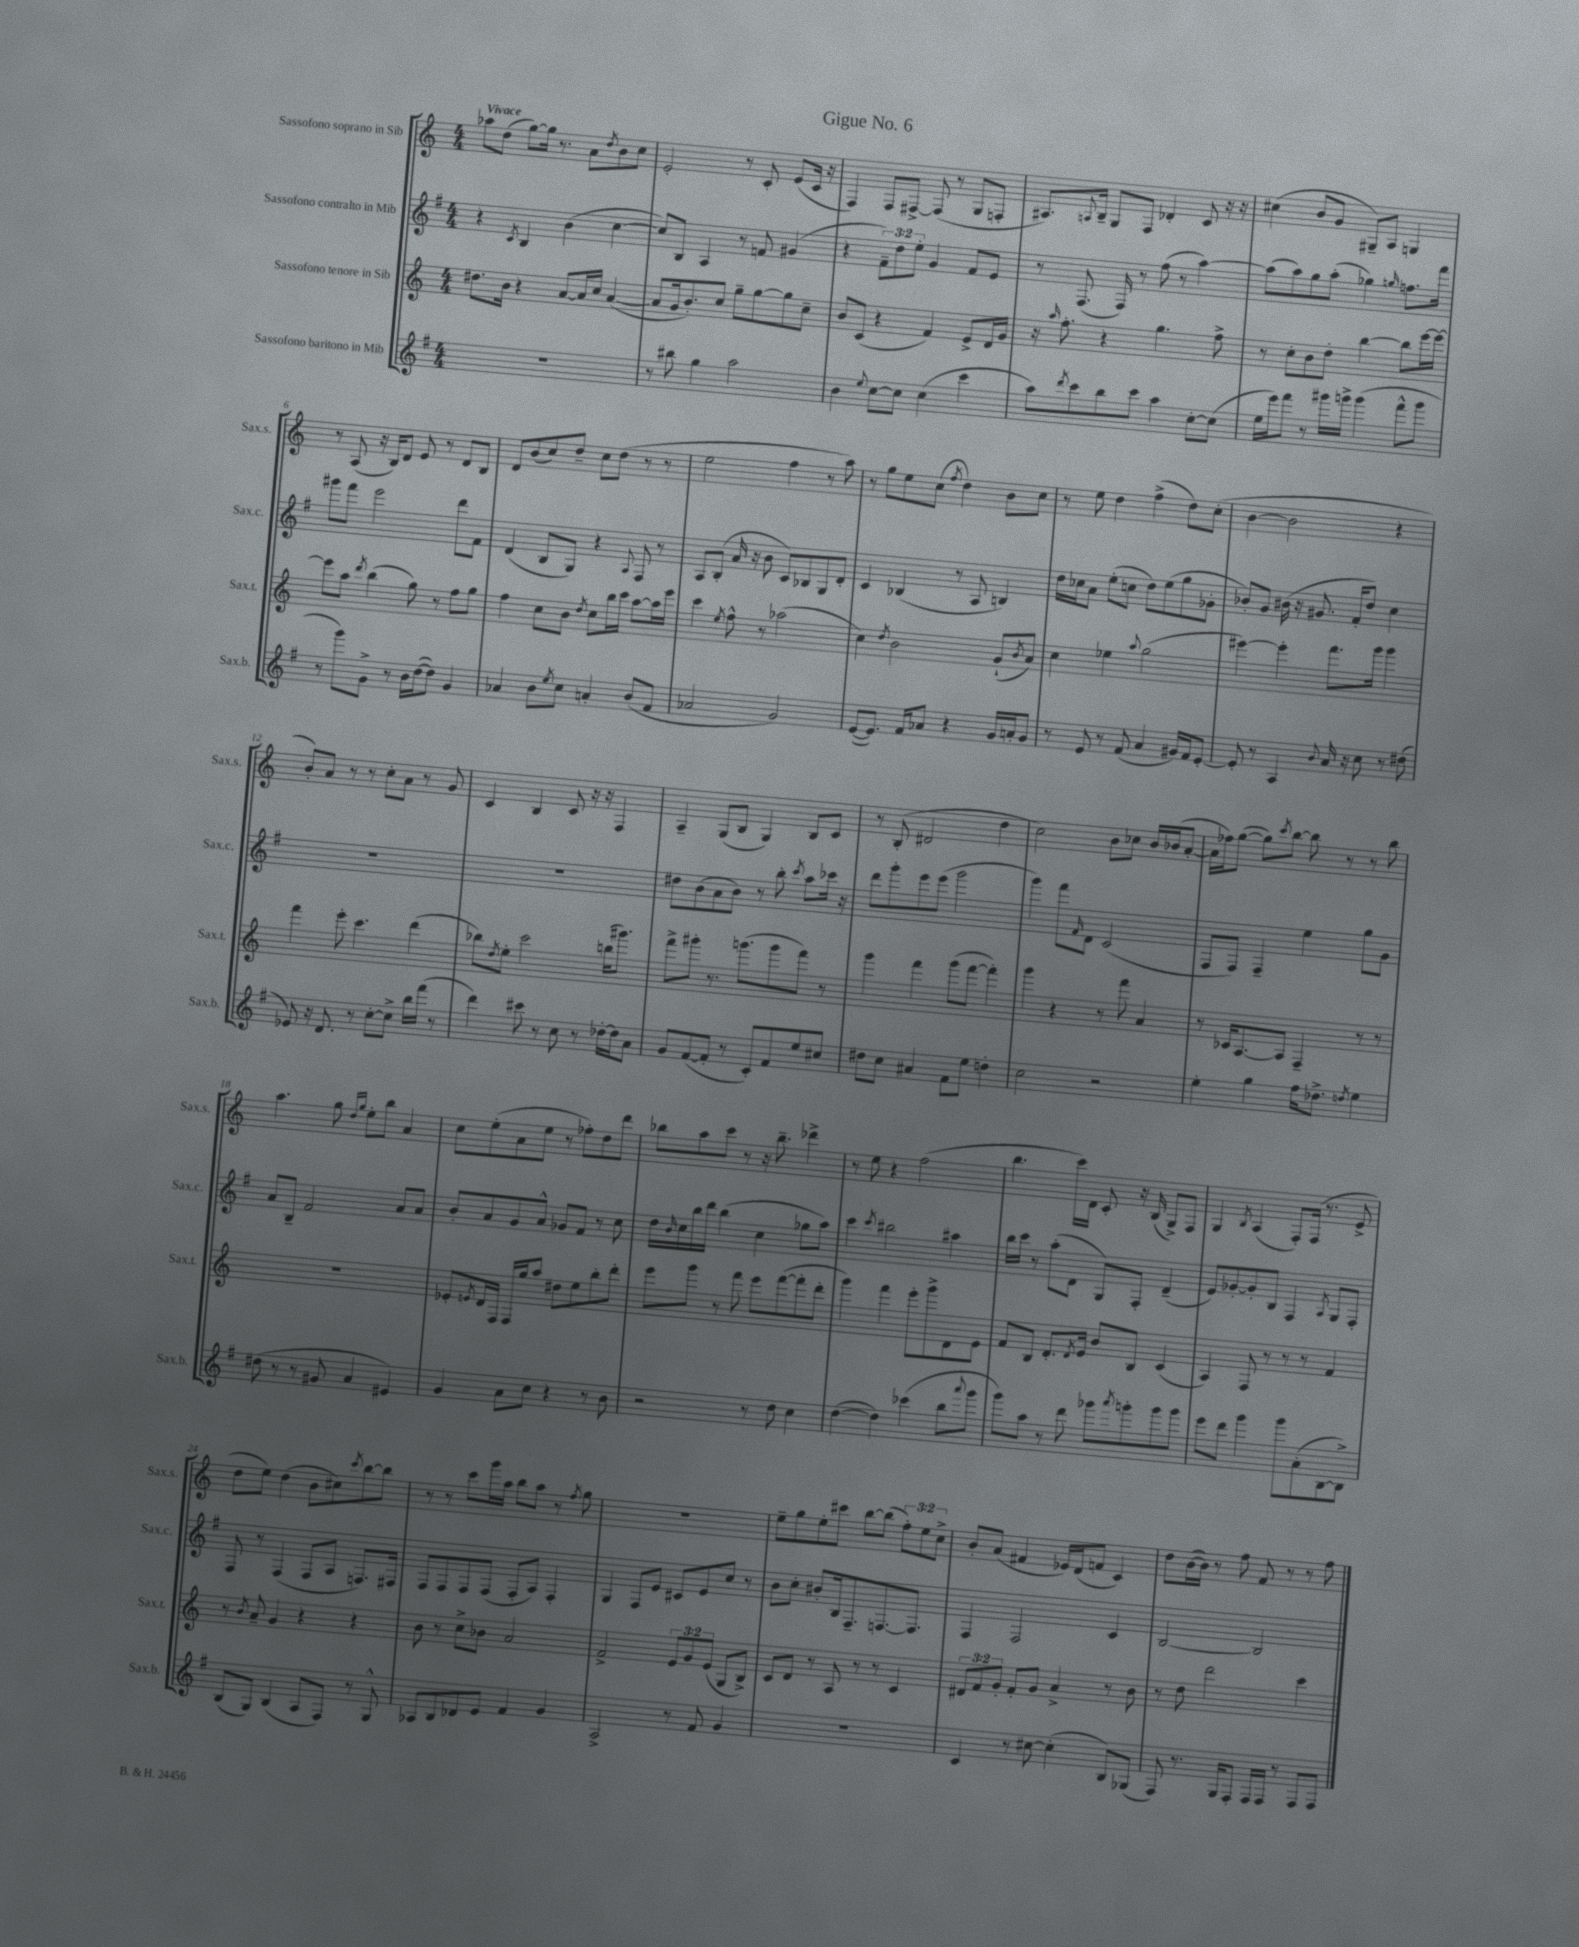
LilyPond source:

\header { title = "Gigue No. 6" }
<<
\new StaffGroup <<
\new Staff = "s0" \with { instrumentName = "Sassofono soprano in Sib" shortInstrumentName = "Sax.s." } {
    \clef treble \key c \major \numericTimeSignature \time 4/4 \override Staff.TupletNumber.text = #tuplet-number::calc-fraction-text \tempo "Vivace"
    aes''8 d''8( g''8~) g''16 r8. a'8 \acciaccatura { d''8 } b'8 c''8 |
    e'2-. r8 c'8-. e'8( c'16 r16 |
    f4) f8 fis8~-> fis8( r8 g8 f8-. |
    ais8.) \appoggiatura { a8 } b16-- g8 f8 des'4-. c'8 r16 r16 |
    cis''4( b'8 g'8 gis8--) a8 g4 |
    r8 a8( r16 b16) d'8 e'8 r8 d'8 b8 |
    d'8 b'8( c''8) d''8-- c''8 d''8( r8 r8 |
    e''2 f''4 r8 a''8) |
    r8 g''8 e''8 c''8( \acciaccatura { f''8 } d''4) b'8 c''8 |
    r8 e''8 d''4 f''4->( d''8) c''8-.( |
    b'4~ b'2 r4 |
    b'8-.) a'8 r8 r8 c''8-. a'8 r8 g'8 |
    c'4 b4 c'8 r16 r16 f4 |
    a4-- g8( b8 g4) b8 c'8 |
    r8 b8-.( dis'2 d''4 |
    c''2) b'8 ces''8 b'16 bes'16( a'8~-. |
    a'16 fes''16) g''8~( g''8) \acciaccatura { c'''8 } b''8~ b''8 r8 r8 b''8 |
    a''4. g''8 \grace { d''16 g''16 } e''8-. b''8 a'4 |
    c''8 e''8-.( a'8 e''8 r8 fes''8-.) d''8 d'''8 |
    bes''8 a''8 c'''8 r8 r16 bes''8.-- des'''4-> |
    r8 e''8 r4 f''2( |
    b''4. c'''16) d'16 c'8-. r16 b16( g8->) f8 |
    g4 \acciaccatura { b8 } a4( f8-.) f16( r8. e'8-> |
    d''8 e''8) d''4( b'8 cis''8) \acciaccatura { c'''8 } b''8~ b''8 |
    r8 r8 c'''8 g'''16 a''16 b''8 a''8 r8 \acciaccatura { f''8 } g''8 |
    R1 |
    e''8-- g''8 e''8-. cis'''8 b''8~ b''8( \tuplet 3/2 { f''8-.) e''8 c''8-> } |
    b'8-. a'8( fis'4 ees'16) d'16( f'8 c'4) |
    d''8 b'16~( b'16) r8 f''8 f'8 r8 r8 f''8 \bar "|." |
}
\new Staff = "s1" \with { instrumentName = "Sassofono contralto in Mib" shortInstrumentName = "Sax.c." } {
    \clef treble \key g \major \numericTimeSignature \time 4/4 \override Staff.TupletNumber.text = #tuplet-number::calc-fraction-text
    r4 \acciaccatura { c'8 } b4 b'4( c''4~ |
    c''8) b8 a4 r8 f'8 gis'4( |
    r4 \tuplet 3/2 { fis'8--) d''8 e''8-. } g'4 fis'8 e'8 |
    r8 fis8.( fis16) r8 fis''8( r8 a''4~) |
    a''8( a''8) g''8 a''8-.( ges''4) \grace { g''16 } f''8. fis'''16 |
    gis'''8 fis'''8 e'''2 d'''8 fis'8 |
    d'4( b8 g8) r4 \appoggiatura { a8 } fis8 r8 |
    a8 b8-.( a'16 r16 b'8 c'8) bes8 g8 d'8-. |
    c'4 bes4( r8 a8 b4) |
    d''16 ces''16 a'8 e''8-.( c''8 d''8) e''8( g''8 ges'8-. |
    bes'8-.) g'8 bis'16( r16 gis'8. fis'16-. d''8) c''4 |
    R1 |
    R1 |
    dis''8 b'8( a'8 b'8) r8 b''8-. \acciaccatura { c'''8 } a''8 ces'''16 r16 |
    d'''8 g'''8-. e'''8 e'''8( g'''2 |
    g'''4) fis'''8 \grace { fis'16 } d'8 c'2( |
    fis8 fis8) fis4-- e''4 g''8 g'8 |
    a'8 b8-- fis'2 a'8 a'8 |
    b'8-. a'8 g'8 a'8-^ ges'8 fis'8 r8 c''8 |
    d''16 \grace { b'16 } c''16 b''16 d'''16 b''4( c''4 ges''8 a''8) |
    c'''4 \acciaccatura { c'''8 } bis''2 ais''4 |
    b''16 c'''16 r8 a''8-.( d'8 g8) fis8-. d'4--( |
    e'8) ges'8~-. ges'8-. b8 fis4 \acciaccatura { a8 } g8 fis8-. |
    fis8 r8 fis4( fis8 a8 f8.) fis16 |
    fis8 fis8 fis8 fis8( fis8-. a8) fis4-. |
    g4 fis8 e'8 cis'8 e'8 c''8 r8 |
    b'8 c''8-. bis'8-. b16 fis8.-- f8.~ f8. |
    fis4 fis2 c'4 |
    b2~ b2 \bar "|." |
}
\new Staff = "s2" \with { instrumentName = "Sassofono tenore in Sib" shortInstrumentName = "Sax.t." } {
    \clef treble \key c \major \numericTimeSignature \time 4/4 \override Staff.TupletNumber.text = #tuplet-number::calc-fraction-text
    dis''8. b'16 r4 a'8~ a'16 c''16 a'4~( |
    a'8 g'16 b'8.-.) c''8 g''8-- g''8~ g''8 c''8-- |
    b'8 c'8( r4 f'4) e'8-> d'16 g'16 |
    r16 \grace { a''16 } f''8.-. r4 g''4. f''8-> |
    r8 c''8-. b'8 d''8-. b''4~ b''8 e'''16~ e'''16~ |
    e'''8 a''8 \acciaccatura { d'''8 } b''4( g''8) r8 f''8 g''8 |
    f''4 c''8 b'8 \acciaccatura { d''8 } c''8 b''16 c'''16 a''8~ a''16 e'''16 |
    c'''4 \acciaccatura { e''8 } f''8-^ r8 aes''2( |
    c''4) \acciaccatura { d''8 } b'2 g'8-!( \acciaccatura { b'8 } a'8) |
    c''4 ees''4 \appoggiatura { a''8 } g''2( |
    eis'''4~) eis'''4-. f'''8. g'''16 g'''4 |
    f'''4 e'''8-. c'''4. d'''4( |
    bes''8) \acciaccatura { d''8 } e''8-. c'''2 b''16( gis'''8.) |
    f'''8-> gis'''8-. r8. g'''8.( g'''8 f'''8) r8 |
    g'''4 f'''4 g'''8( f'''8~ f'''4-.) |
    g'''4 r4 r8 f'''8 a'4 |
    r8 ces'16 a8.~ a8 f4-- r8 r8 |
    R1 |
    ees'8-. \acciaccatura { e'8 } d'16 f16 f16 g''16 a''8 dis''8 e''8 b''8-. d'''8-. |
    e'''8 g'''8 r8 f'''8 e'''8 f'''8~( f'''8-. d'''8-. |
    g'''4) f'''4 e'''8-. g'''8-> d'8 e'8 |
    f'8 b8 d'8.-. \acciaccatura { d'8 } e'16 b'8 b8 c'4( |
    a4) f8 r8 r8 r8 f'4 |
    r8 \acciaccatura { b'8 } a'8-- g'4 r4 r4 |
    b'8 r8 c''8-> bes'8 a'2 |
    f'2-> \tuplet 3/2 { e'8 g'8 e'8( } g8 b8->) |
    c'8 d'8 r8 a8 r8 r8 c'4 |
    \tuplet 3/2 { dis'8 f'8 g'8-. } f'8-. g'8 a'4-> r8 b'8 |
    r8 d''8 d'''2 c'''4 \bar "|." |
}
\new Staff = "s3" \with { instrumentName = "Sassofono baritono in Mib" shortInstrumentName = "Sax.b." } {
    \clef treble \key g \major \numericTimeSignature \time 4/4
    R1 |
    r8 bis''8 g''4 a''2 |
    b'4 \appoggiatura { e''8 } c''8~ c''8 c''4( c'''4 |
    a''8) \acciaccatura { d'''8 } c'''8 b''8 c'''8 a''4 c''8~-. c''8( |
    e''16 e'''16) fis'''8 r8 gis'''16 g'''16-> g'''4( fis'''8-^ g'''8 |
    r8 g'''8) g'8-> r8 b'16 d''16~( d''8) g'4 |
    aes'4 b'8 \acciaccatura { e''8 } c''8 a'4-. b'8( fis'8 |
    aes'2 g'2) |
    e'8~( e'8.) fis'16 aes'8 r4 g'16 a'16-. g'8 |
    r8 e'8 r8 fis'8( a'4 gis'16) fis'16 e'8~-. |
    e'8-. r8 a4 \appoggiatura { b'8 } a'16 r16 c''8 r8 dis''8( |
    ees'8) r16 d'8. r8 c''8~-. c''8-> b''16 fis'''16( r8 |
    d'''4) cis'''8 r8 c''8 r8 des''16~-. des''16 a'8 |
    g'8 fis'8~( fis'8-. r8 c'8-.) fis'8 e''8 cis''8 |
    dis''8 c''8 ais'4 fis'8 e''8 d''4-. |
    c''2 r2 |
    e''4-. g''4 fis''16 des''8.-> \acciaccatura { d''8 } e''4 |
    dis''8( r8 r8 gis'8 a'4 eis'4) |
    g'4 a'8 c''8 r4 r8 b'8 |
    r2 r8 d''8 c''4 |
    d''4~( d''4) ces'''4( b''8 \appoggiatura { a'''8 } g'''8 |
    g'''8) a''8 r8 d'''8 ges'''8 \acciaccatura { a'''8 } g'''8-. g'''8 g'''8 |
    e'''8 d'''8 g'''4 g'''8 a'8-.( b8~ b8->) |
    b8( g8) b4( a8 fis8) r8 g8-^ |
    aes8 b8 des'8 e'8 fis'4 g'4 |
    a2-> r8 fis'8 g'4 |
    R1 |
    c'4 r8 cis''8~ cis''4-.( b8) ges8( |
    fis8) r8. g16 fis8-. fis16 fis16 r8 fis8 fis8 \bar "|." |
}
>>
>>
